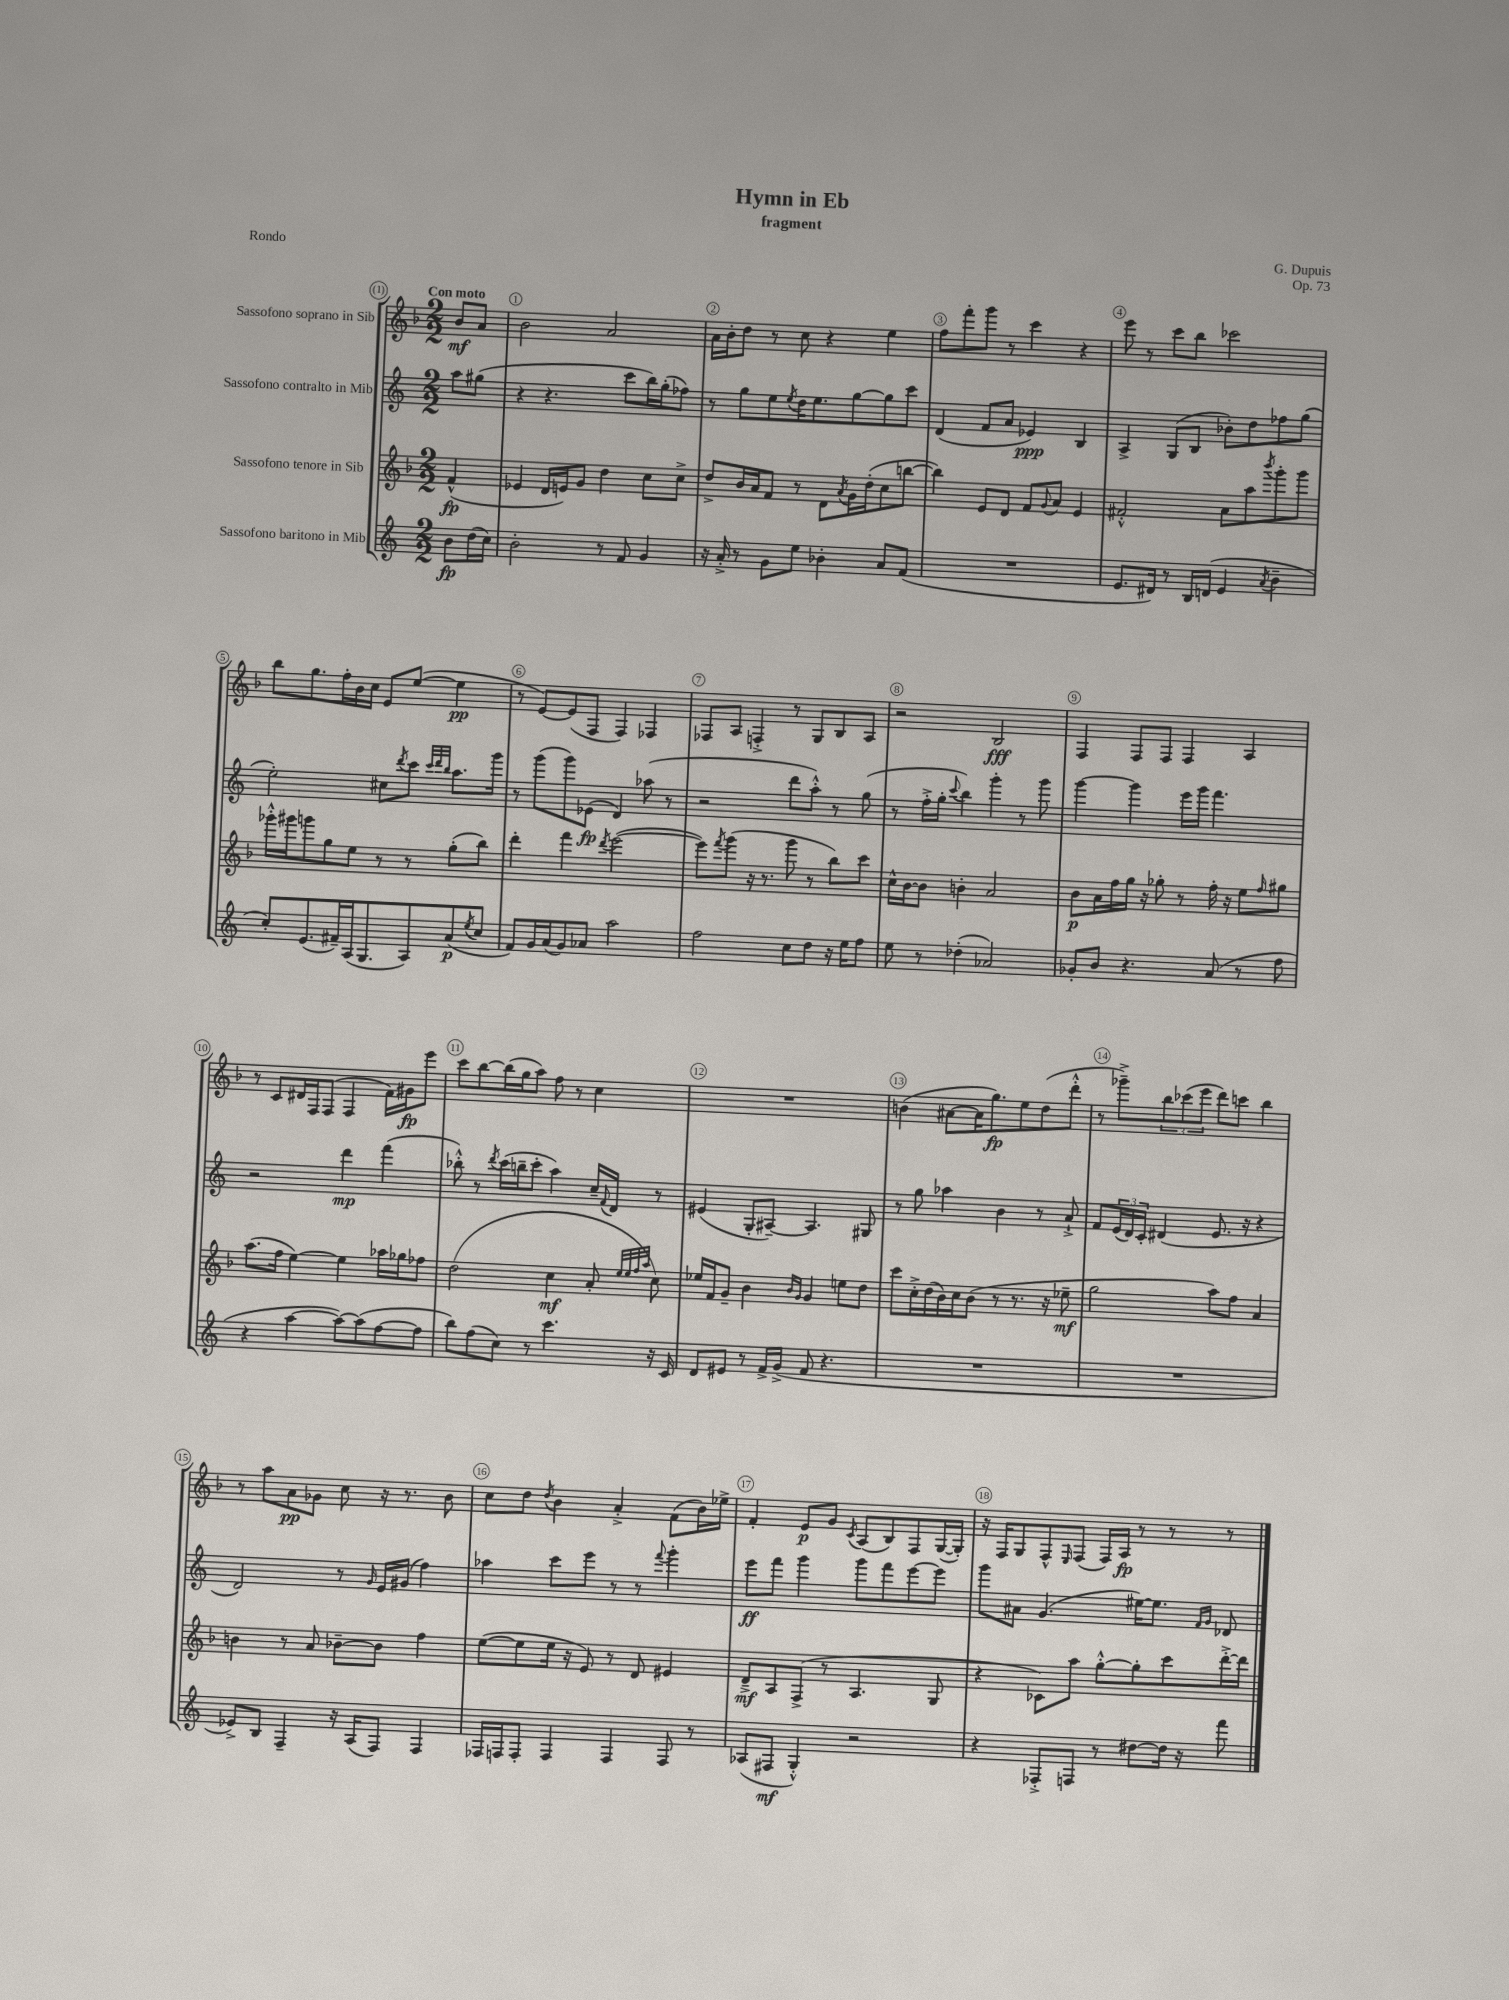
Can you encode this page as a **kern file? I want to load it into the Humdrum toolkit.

**kern	**dynam	**kern	**dynam	**kern	**dynam	**kern	**dynam
*part4	*part4	*part3	*part3	*part2	*part2	*part1	*part1
*staff4	*staff4	*staff3	*staff3	*staff2	*staff2	*staff1	*staff1
*I"Sassofono baritono in Mib	*	*I"Sassofono tenore in Sib	*	*I"Sassofono contralto in Mib	*	*I"Sassofono soprano in Sib	*
*clefG2	*	*clefG2	*	*clefG2	*	*clefG2	*
*k[]	*	*k[b-]	*	*k[]	*	*k[b-]	*
*M2/2	*	*M2/2	*	*M2/2	*	*M2/2	*
=	=	=	=	=	=	=	=
!	!	!	!	!	!	!LO:TX:a:B:t=Con moto	!
8b\L	fp	(4f^^/	fp	8aa\L	.	8b-/L	mf
(16dd\L	.	.	.	(8gg#X\J	.	8a/J	.
16cc\JJ)	.	.	.	.	.	.	.
=1	=1	=1	=1	=1	=1	=1	=1
2b'\	.	4e-X/	.	4r	.	2b-\	.
.	.	16d/LL	.	4.r	.	.	.
.	.	16en/J)	.	.	.	.	.
.	.	8g/J	.	.	.	.	.
8r	.	4dd\	.	.	.	2a/	.
8f/	.	.	.	8ccc\L	.	.	.
4g/	.	8cc\L	.	16bb\L)	.	.	.
.	.	.	.	(16gg'\J	.	.	.
.	.	8cc^\J	.	8ff-X\J)	.	.	.
=2	=2	=2	=2	=2	=2	=2	=2
16r	.	8dd^/L	.	8r	.	16a\LL	.
16a'^/	.	.	.	.	.	16b-'\J	.
8r	.	16b-/L	.	8gg\L	.	8dd\J	.
.	.	16a/J	.	.	.	.	.
8g\L	.	8f/J	.	8ee\	.	8r	.
.	.	.	.	8qee/	.	.	.
8ee\J	.	8r	.	16dd\K	.	8cc\	.
.	.	.	.	8.ee\	.	.	.
4b-X'\	.	8d\L	.	.	.	4r	.
.	.	8qa/	.	.	.	.	.
.	.	16g\L	.	[8gg\	.	.	.
.	.	(16dd'\J	.	.	.	.	.
8a/L	.	8cc\	.	8gg\]	.	4ee\	.
(8f/J	.	[8bbn\J	.	8ccc\J	.	.	.
=3	=3	=3	=3	=3	=3	=3	=3
1r	.	4bb\])	.	(4d/	.	8ff\L	.
.	.	.	.	.	.	8fff'\	.
.	.	8e/L	.	8f/L	.	8ggg\J	.
.	.	8d/J	.	8a/J	.	8r	.
.	.	8f/L	.	4e-X/)	ppp	4ccc\	.
.	.	8qqg/	.	.	.	.	.
.	.	8a/J	.	.	.	.	.
.	.	4e/	.	4B/	.	4r	.
=4	=4	=4	=4	=4	=4	=4	=4
8.e/L	.	2f#X'^^/	.	4A^/	.	8eee\	.
.	.	.	.	.	.	8r	.
16d#X/Jk)	.	.	.	.	.	.	.
8r	.	.	.	(8G/L	.	8ccc\L	.
16B/LL	.	.	.	8B/J	.	8bb-\J	.
(16dn/JJ	.	.	.	.	.	.	.
4e/	.	8a\L	.	8b-X'\L)	.	2ccc-X\	.
.	.	8aa\	.	8dd\	.	.	.
8qa/	.	8qbbb-/	.	.	.	.	.
4b~\	.	8ggg'\	.	8ff-X\	.	.	.
.	.	8ggg\J	.	(8gg\J	.	.	.
!!LO:LB:g=z
=5	=5	=5	=5	=5	=5	=5	=5
8cc'/L)	.	16ggg-X'^^\LL	.	2ee'\)	.	8bb-\L	.
.	.	16ggg#X\J	.	.	.	.	.
(8.e/	.	8gggn\	.	.	.	8.gg\	.
.	.	8gg\	.	.	.	.	.
16f#X~/L)	.	.	.	.	.	16ff'\L	.
(16A/J	.	8ee\J	.	.	.	16b-\	.
8.G/	.	.	.	.	.	16cc\JJ	.
.	.	8r	.	8cc#X\L	.	8e/L	.
.	.	.	.	8qddd/	.	.	.
8A/)	.	8r	.	8ccc\J	.	([8ee/J	.
.	.	.	.	32qqccc/LLL	.	.	.
.	.	.	.	32qqddd/	.	.	.
.	.	.	.	32qqbb/JJJ	.	.	.
(8a/	p	(8gg'\L	.	8.aa\L	.	4ee\]	pp
8qee/	.	.	.	.	.	.	.
8cc/J	.	8bb-\J)	.	.	.	.	.
.	.	.	.	16ggg\Jk	.	.	.
=6	=6	=6	=6	=6	=6	=6	=6
8f/L)	.	4ddd'\	.	8r	.	8r	.
16g/L	.	.	.	(8ggg\L	.	[8e/L)	.
(16a/J	.	.	.	.	.	.	.
8g/)	.	4fff\	.	8ggg\)	.	(8e/]	.
8a-X/J	.	.	.	(8e-X\J	fp	8F/J	.
.	.	8qddd/	.	.	.	.	.
2aa\	.	([2eee\	.	4d/)	.	4F/)	.
.	.	.	.	(8aa-X\	.	4F-X/	.
.	.	.	.	8r	.	.	.
=7	=7	=7	=7	=7	=7	=7	=7
2ff\	.	8eee\L])	.	2r	.	8F-X/L	.
.	.	8qfff/	.	.	.	.	.
.	.	(8ggg\J	.	.	.	8A/J	.
.	.	16r	.	.	.	4Fn'^/	.
.	.	8.r	.	.	.	.	.
8cc\L	.	8ggg\	.	8ddd\L	.	8r	.
8dd\J	.	8r	.	8aa'^^\J)	.	8G/L	.
16r	.	8bb-\L)	.	8r	.	8B-/	.
16ee\KL	.	.	.	.	.	.	.
8ff\J	.	8ccc\J	.	(8gg\	.	8A/J	.
=8	=8	=8	=8	=8	=8	=8	=8
8ee\	.	16cc^^\LL	.	8r	.	2r	.
.	.	[16b-\J	.	.	.	.	.
8r	.	8b-\J]	.	16ff'^\LL	.	.	.
.	.	.	.	16gg'\JJ	.	.	.
.	.	.	.	8qqccc/	.	.	.
(4dd-X'\	.	4bn'\	.	4bb\)	.	.	.
2a-X/)	.	2a/	.	4ggg'\	.	2B-/	fff
.	.	.	.	8r	.	.	.
.	.	.	.	8ggg\	.	.	.
=9	=9	=9	=9	=9	=9	=9	=9
8g-X'/L	.	8b-\L	p	[4ggg\	.	4F/	.
8b/J	.	16a\L	.	.	.	.	.
.	.	16ff\	.	.	.	.	.
4.r	.	16gg\JJ	.	4ggg\]	.	8F/L	.
.	.	16r	.	.	.	.	.
.	.	8gg-X'\	.	.	.	8F/J	.
.	.	8r	.	16eee\LL	.	4F/	.
.	.	.	.	16ggg\JJ	.	.	.
(8a/	.	16ff'\	.	4.fff\	.	.	.
.	.	16r	.	.	.	.	.
8r	.	8ee\L	.	.	.	4A/	.
.	.	16qqff/	.	.	.	.	.
8ff\	.	8gg#X\J	.	.	.	.	.
!!LO:LB:g=z
=10	=10	=10	=10	=10	=10	=10	=10
4r	.	(8.aa\L	.	2r	.	8r	.
.	.	.	.	.	.	8c/L	.
.	.	16ff\Jk	.	.	.	.	.
[4aa\	.	[4ee\)	.	.	.	16d#X/L	.
.	.	.	.	.	.	16F/J	.
.	.	.	.	.	.	(8F/J	.
8aa\L_)	.	4ee\]	.	4ddd\	mp	4F/	.
(8aa\]	.	.	.	.	.	.	.
[8ff\	.	16aa-X\LL	.	(4fff\	.	16f\LL)	.
.	.	16gg-X\J	.	.	.	16g#X\J	fp
8ff\J]	.	8ff-X\J	.	.	.	8eee\J	.
=11	=11	=11	=11	=11	=11	=11	=11
8bb\L)	.	(2dd\	.	8bb-X'^^\)	.	8ccc\L	.
(8ff\	.	.	.	8r	.	[8bb-\	.
.	.	.	.	8qddd/	.	.	.
8cc\J)	.	.	.	(16ccc\LL	.	(16bb-\L]	.
.	.	.	.	16bbn~\J	.	16gg\J	.
8r	.	.	.	8ccc'\J	.	8aa\J)	.
4.ccc\	.	4cc\	mf	4aa\)	.	8ff\	.
.	.	.	.	.	.	8r	.
.	.	8a'/	.	16cc~/LL	.	4cc\	.
.	.	.	.	8qqf/	.	.	.
.	.	.	.	16d/JJ	.	.	.
.	.	32qqee/LLL	.	.	.	.	.
.	.	32qqee/	.	.	.	.	.
.	.	32qqff/	.	.	.	.	.
.	.	32qqaa/JJJ	.	.	.	.	.
16r	.	8cc\)	.	8r	.	.	.
16c/	.	.	.	.	.	.	.
=12	=12	=12	=12	=12	=12	=12	=12
8d/L	.	16ee-X/LL	.	(4e#X/	.	1r	.
.	.	16f/J	.	.	.	.	.
8e#X/J	.	8g~/J	.	.	.	.	.
8r	.	4b-\	.	8G'/L	.	.	.
16f^/LL	.	.	.	[8A#X~/J)	.	.	.
(16g^/JJ	.	.	.	.	.	.	.
.	.	16qqb-/LL	.	.	.	.	.
.	.	16qqg/JJ	.	.	.	.	.
8f/	.	4g/	.	4.A#/]	.	.	.
4.r	.	.	.	.	.	.	.
.	.	8een\L	.	.	.	.	.
.	.	8dd\J	.	8G#X/	.	.	.
=13	=13	=13	=13	=13	=13	=13	=13
1r	.	8ccc\L	.	8r	.	(4bn\	.
.	.	16cc'^\L	.	8gg\	.	.	.
.	.	(16dd\	.	.	.	.	.
.	.	16b-\)	.	4aa-X\	.	[8a#X\L	.
.	.	16cc\J	.	.	.	.	.
.	.	(8b-\J	.	.	.	16a#\K]	.
.	.	.	.	.	.	8.gg\)	fp
.	.	8r	.	4b\	.	.	.
.	.	8.r	.	.	.	8ee\	.
.	.	.	.	8r	.	(8dd\	.
.	.	16r	.	.	.	.	.
.	.	8ee-X~\	mf	8a`^/	.	8ddd'^^\J	.
=14	=14	=14	=14	=14	=14	=14	=14
1r	.	2gg\	.	8f/L	.	8r	.
.	.	.	.	(24e/L	.	8ggg-X~^\L)	.
.	.	.	.	24d/)	.	.	.
.	.	.	.	24c'/JJ	.	.	.
.	.	.	.	(4d#X/	.	12bb-\	.
.	.	.	.	.	.	(12ccc-X\	.
.	.	.	.	.	.	12eee\J	.
.	.	8aa\L)	.	8.e/	.	8ddd\L)	.
.	.	8ff\J	.	.	.	8cccn\J	.
.	.	.	.	16r	.	.	.
.	.	4a/	.	4r	.	4bb-\	.
!!LO:LB:g=z
=15	=15	=15	=15	=15	=15	=15	=15
8e-X^/L)	.	4bn\	.	2d/)	.	8r	.
8B/J	.	.	.	.	.	8aa\L	.
4F~/	.	8r	.	.	.	8a\	pp
.	.	8a/	.	.	.	8g-X\J	.
16r	.	[8b-X~\L	.	8r	.	8cc\	.
(16A/KL	.	.	.	.	.	.	.
.	.	.	.	16qqg/	.	.	.
8F/J)	.	8b-\J]	.	16e/LL	.	16r	.
.	.	.	.	(16g#X/JJ	.	8.r	.
4F/	.	4ff\	.	4ff\)	.	.	.
.	.	.	.	.	.	8b-\	.
=16	=16	=16	=16	=16	=16	=16	=16
16F-X/LL	.	([8ee\L	.	4aa-X\	.	8cc\L	.
16Fn/J	.	.	.	.	.	.	.
8F'/J	.	8ee\]	.	.	.	8dd\J	.
.	.	.	.	.	.	8qdd/	.
4F/	.	16ee\Jk	.	8ccc\L	.	4b-\	.
.	.	16r	.	.	.	.	.
.	.	8e/)	.	8eee\J	.	.	.
4F/	.	8r	.	8r	.	4a'^/	.
.	.	8d/	.	8r	.	.	.
.	.	.	.	8qqfff/	.	.	.
8F/	.	4e#X/	.	4ggg'\	.	(8f\L	.
8r	.	.	.	.	.	16b-\L)	.
.	.	.	.	.	.	16ee-X^\JJ	.
=17	=17	=17	=17	=17	=17	=17	=17
(8A-X/L	.	8d~^/L	mf	8eee\L	ff	4f'/	.
8F#X/J	mf	8A/	.	8fff\J	.	.	.
4G'^^/)	.	(8F^/J	.	4ggg\	.	8e/L	p
.	.	8r	.	.	.	8g/J	.
.	.	.	.	.	.	8qc/	.
2r	.	4.A/	.	8ggg\L	.	(8A/L	.
.	.	.	.	8fff\	.	8B-/)	.
.	.	.	.	[8eee\	.	8F/	.
.	.	8G/	.	8eee\J]	.	([16G/L	.
.	.	.	.	.	.	16G'/JJ])	.
=18	=18	=18	=18	=18	=18	=18	=18
4r	.	4r	.	8ggg\L	.	16r	.
.	.	.	.	.	.	16F/KL	.
.	.	.	.	8a#X\J	.	8G/	.
8F-X'^/L	.	8c-X\L)	.	(4.g/	.	8F^^/	.
.	.	.	.	.	.	16qqE/	.
8Fn/J	.	8aa\J	.	.	.	(8F/J	.
8r	.	[8gg'^^\L	.	.	.	16F/LL)	.
.	.	.	.	.	.	16A/JJ	fp
[8dd#X\L	.	8gg'\]	.	[16ee#X\KL)	.	8r	.
.	.	.	.	8.ee#\J]	.	.	.
16dd#\Jk]	.	8ccc\	.	.	.	8r	.
16r	.	.	.	.	.	.	.
.	.	.	.	16qqf/LL	.	.	.
.	.	.	.	16qqg/JJ	.	.	.
8fff\	.	[16ddd'^\L	.	8d-X/	.	8r	.
.	.	16ddd\JJ]	.	.	.	.	.
==	==	==	==	==	==	==	==
*-	*-	*-	*-	*-	*-	*-	*-
